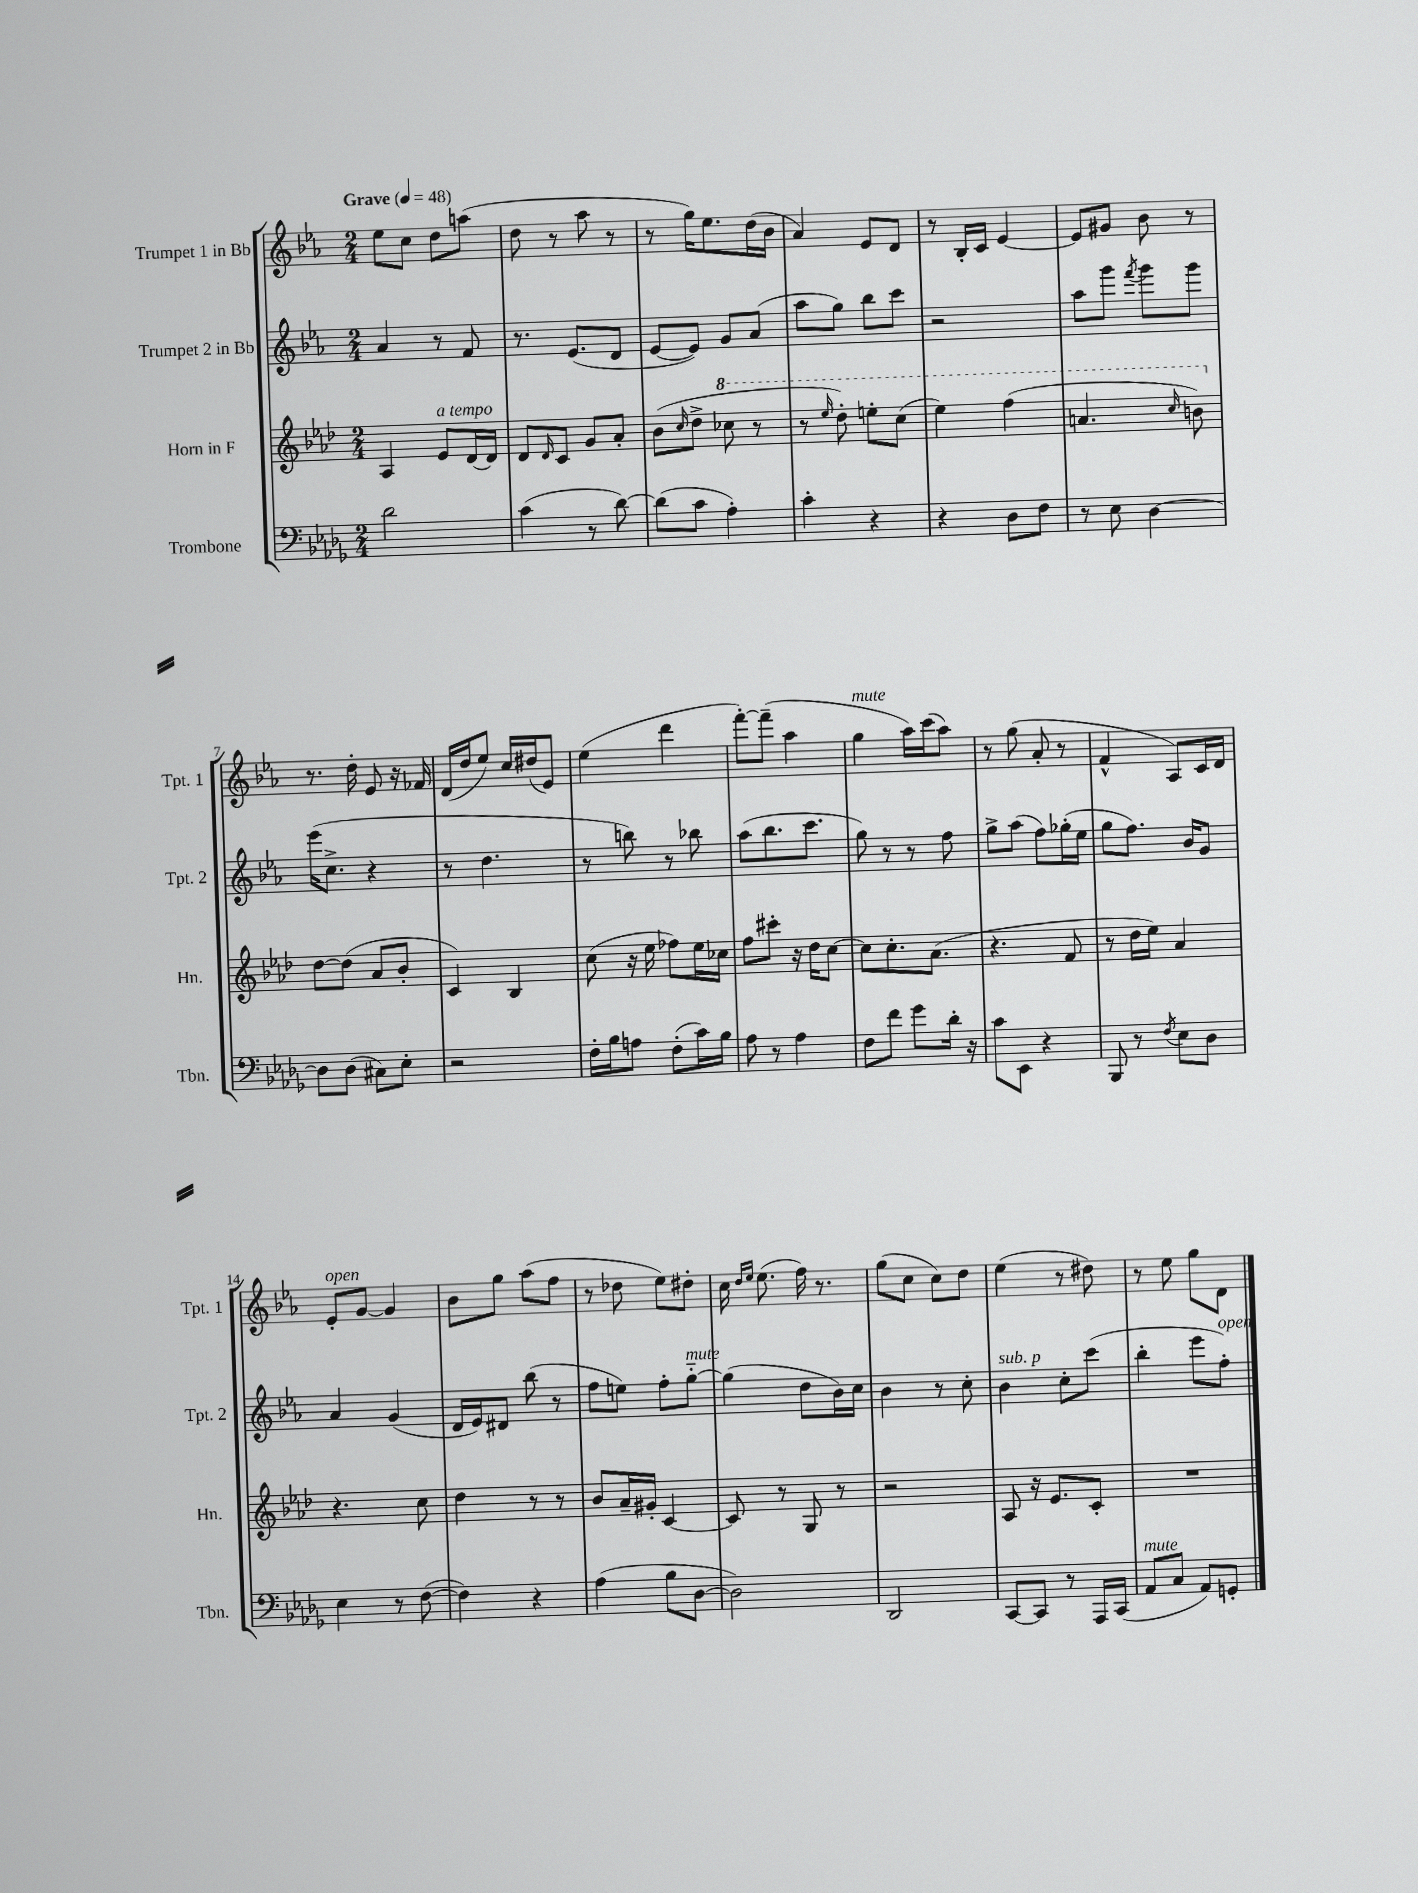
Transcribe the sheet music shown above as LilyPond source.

<<
\new StaffGroup <<
\new Staff = "s0" \with { instrumentName = "Trumpet 1 in Bb" shortInstrumentName = "Tpt. 1" } {
    \clef treble \key ees \major \numericTimeSignature \time 2/4 \tempo "Grave" 4 = 48
    ees''8 c''8 d''8 a''8( |
    d''8 r8 aes''8 r8 |
    r8 g''16) ees''8. d''16( bes'16 |
    aes'4) ees'8 d'8 |
    r8 bes16-. c'16 ees'4~ |
    ees'8 gis'8 bes'8 r8 |
    r8. d''16-. ees'8 r16 fes'16 |
    d'16( d''16 ees''8) c''16 dis''16( ees'8) |
    ees''4( d'''4 |
    f'''8~-.) f'''8--( aes''4 |
    g''4^\markup { \italic "mute" } aes''16) c'''16( aes''8) |
    r8 g''8( aes'8-. r8 |
    f'4-^ aes8) c'16 d'16 |
    ees'8-.^\markup { \italic "open" } g'8~ g'4 |
    bes'8 g''8 aes''8( f''8 |
    r8 des''8 ees''8) dis''8-. |
    c''16 \grace { d''16 ees''16 } ees''8.( f''16) r8. |
    g''8( c''8 c''8) d''8 |
    ees''4( r8 dis''8) |
    r8 ees''8 g''8 d'8 \bar "|." |
}
\new Staff = "s1" \with { instrumentName = "Trumpet 2 in Bb" shortInstrumentName = "Tpt. 2" } {
    \clef treble \key ees \major \numericTimeSignature \time 2/4
    aes'4 r8 f'8 |
    r8. ees'8.( d'8 |
    ees'8~ ees'8) g'8 aes'8( |
    aes''8 g''8) bes''8 c'''8 |
    r2 |
    aes''8 g'''8 \acciaccatura { f'''8 } g'''8 g'''8 |
    ees'''16( c''8.-> r4 |
    r8 d''4. |
    r8 b''8) r8 bes''8 |
    aes''8( bes''8. c'''8. |
    g''8) r8 r8 f''8 |
    g''8-> aes''8( f''8) ges''16-.( ees''16 |
    g''8 f''8.) bes'16 g'8 |
    aes'4 g'4( |
    d'16 ees'16) dis'8 bes''8( r8 |
    f''8 e''8) f''8-. g''8~-_^\markup { \italic "mute" } |
    g''4( d''8 bes'16) c''16 |
    bes'4 r8 c''8-. |
    bes'4^\markup { \italic "sub. p" } c''8-. c'''8( |
    bes''4-. ees'''8 f''8-.^\markup { \italic "open" }) \bar "|." |
}
\new Staff = "s2" \with { instrumentName = "Horn in F" shortInstrumentName = "Hn." } {
    \clef treble \key aes \major \numericTimeSignature \time 2/4
    aes4 ees'8^\markup { \italic "a tempo" } des'16~ des'16 |
    des'8 \grace { des'16 } c'8 g'8 aes'8-. |
    bes'8( \grace { c''16 } des''8-> \ottava #1 ces'''8 r8 |
    r8 \grace { ees'''16 } des'''8-.) e'''8-. c'''8( |
    ees'''4) f'''4( |
    a''4. \grace { c'''16 } b''8) \ottava #0 |
    des''8~ des''8( aes'8 bes'8-. |
    c'4) bes4 |
    c''8( r16 ees''16 fes''8) ees''16 ces''16 |
    f''8 cis'''8-. r16 des''16 c''8~ |
    c''8 c''8.-. aes'8.( |
    r4. f'8 |
    r8 des''16 ees''16) aes'4 |
    r4. c''8 |
    des''4 r8 r8 |
    bes'8 aes'16-- gis'16-. c'4~ |
    c'8 r8 g8 r8 |
    r2 |
    aes8 r16 ees'8. c'8-. |
    R2 \bar "|." |
}
\new Staff = "s3" \with { instrumentName = "Trombone" shortInstrumentName = "Tbn." } {
    \clef bass \key des \major \numericTimeSignature \time 2/4
    des'2 |
    c'4( r8 des'8~) |
    des'8( c'8 aes4-.) |
    c'4-. r4 |
    r4 des8 f8 |
    r8 ees8 des4~ |
    des8 des8( cis8) ees8-. |
    r2 |
    f16-. bes16 a8 f8-.( c'16) bes16 |
    aes8 r8 aes4 |
    f8 f'8 ges'8 des'16-. r16 |
    c'8 ees,8 r4 |
    bes,,8 r8 \acciaccatura { f8 } ees8 des8 |
    ees4 r8 f8~( |
    f4) r4 |
    aes4( bes8 des8~ |
    des2) |
    des,2 |
    c,8~ c,8 r8 aes,,16 c,16( |
    aes,8^\markup { \italic "mute" } c8 aes,8) g,8-. \bar "|." |
}
>>
>>
